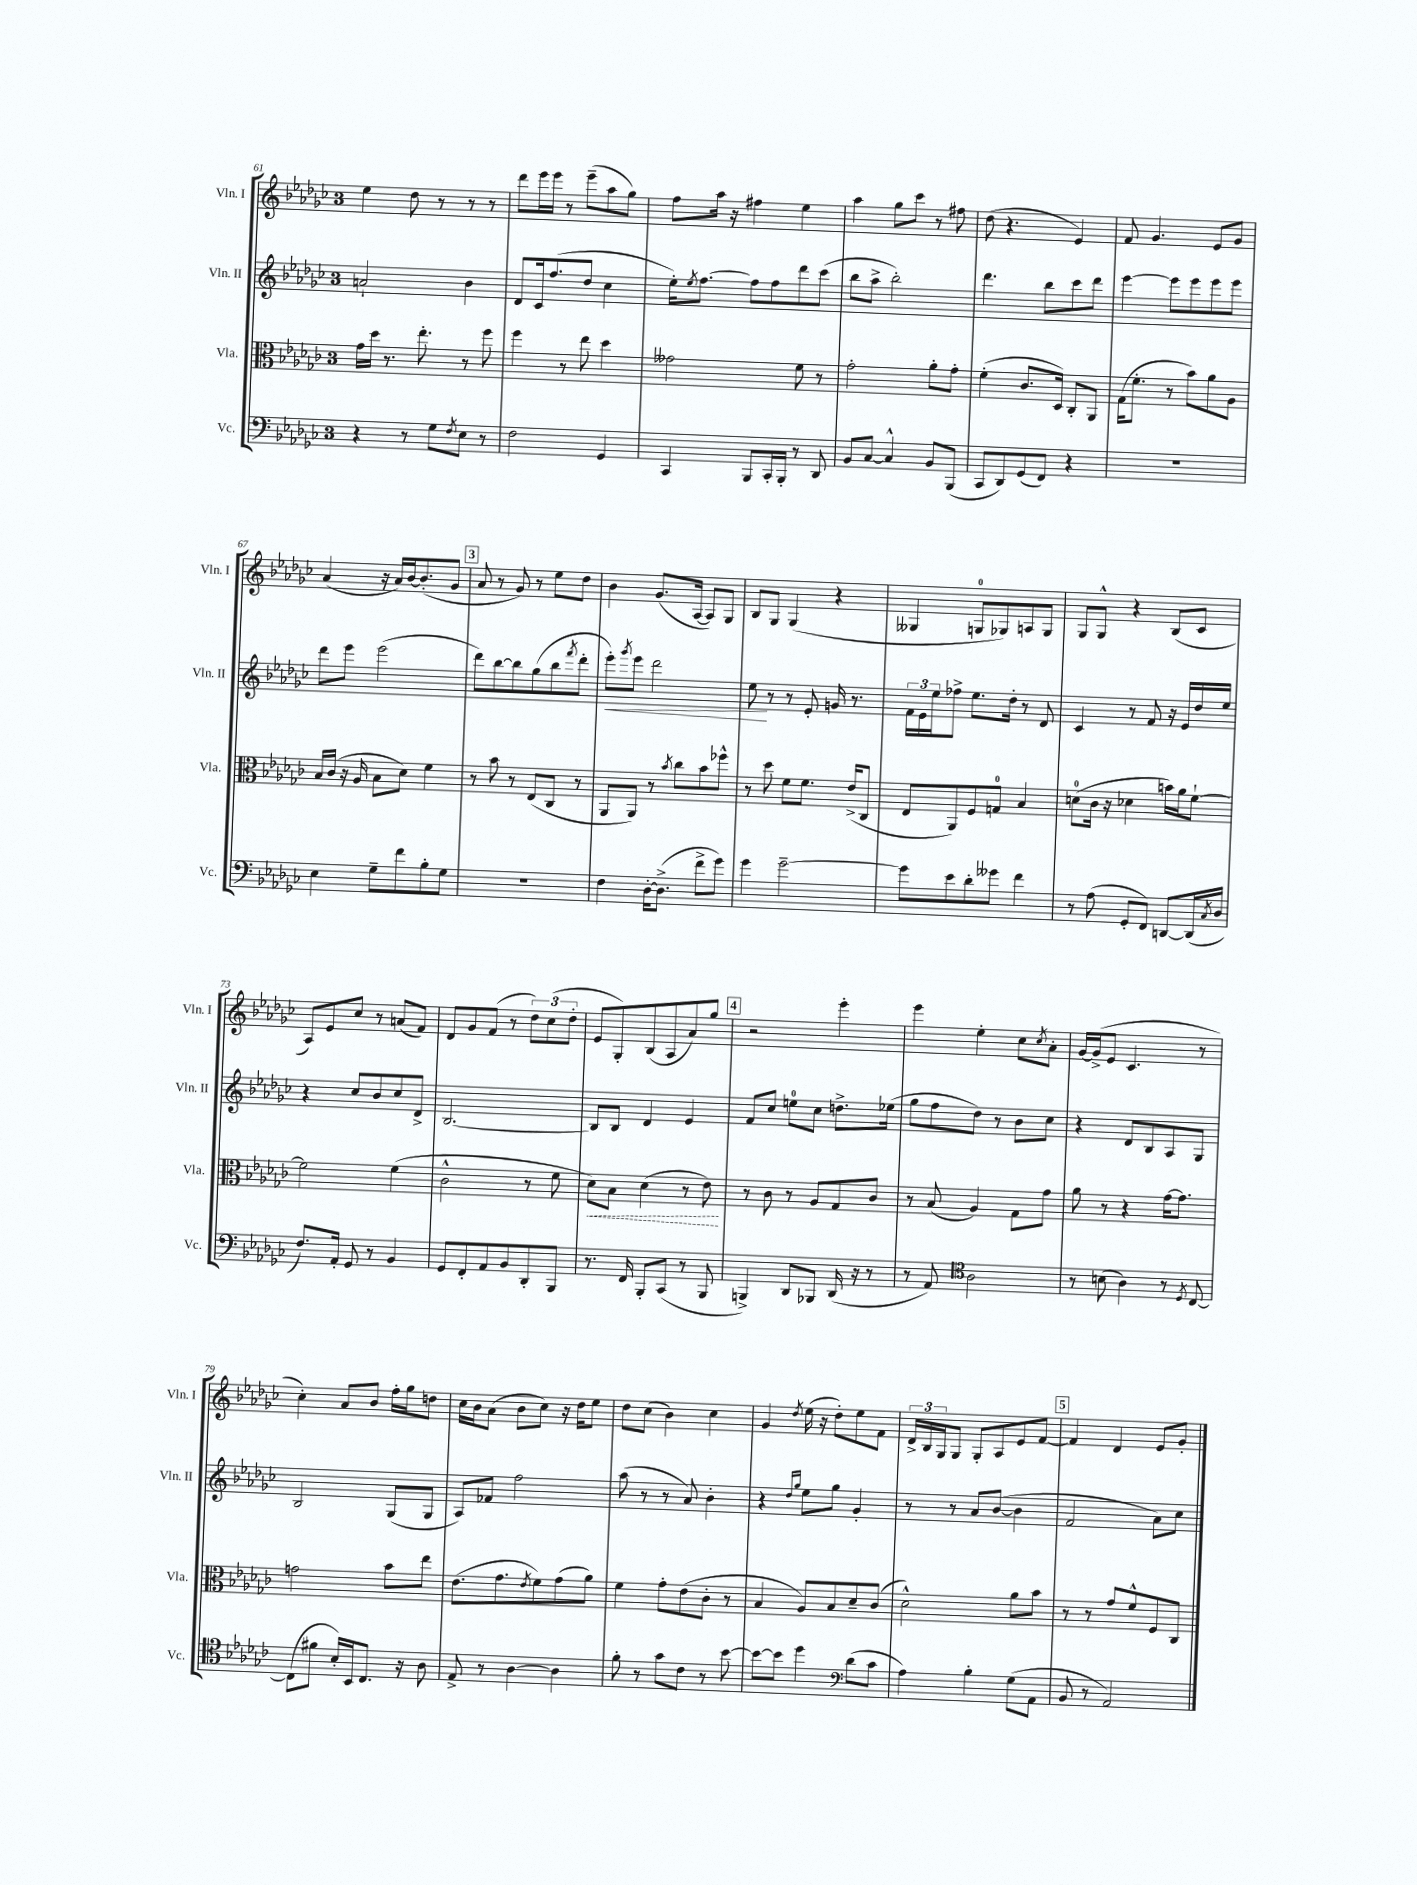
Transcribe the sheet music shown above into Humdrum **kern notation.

**kern	**kern	**dynam	**kern	**dynam	**kern
*part4	*part3	*part3	*part2	*part2	*part1
*staff4	*staff3	*staff3	*staff2	*staff2	*staff1
*I"Vc.	*I"Vla.	*	*I"Vln. II	*	*I"Vln. I
*I'Vc.	*I'Vla.	*	*I'Vln. II	*	*I'Vln. I
*clefF4	*clefC3	*	*clefG2	*	*clefG2
*k[b-e-a-d-g-c-]	*k[b-e-a-d-g-c-]	*	*k[b-e-a-d-g-c-]	*	*k[b-e-a-d-g-c-]
*M3/4	*M3/4	*	*M3/4	*	*M3/4
=61	=61	=61	=61	=61	=61
4r	16g-\LL	.	2an`/	.	4ee-\
.	16dd-\JJ	.	.	.	.
.	8.r	.	.	.	.
8r	.	.	.	.	8dd-\
.	8.ee-'\	.	.	.	.
8G-\L	.	.	.	.	8r
8qF/	.	.	.	.	.
8E-\J	8r	.	4b-\	.	8r
8r	8ff\	.	.	.	8r
=62	=62	=62	=62	=62	=62
2F\	4ff\	.	8d-/L	.	8ddd-\L
.	.	.	16c-/k	.	16eee-\L
.	.	.	(8.ff/	.	16eee-\JJ
.	8r	.	.	.	8r
.	8ee-\	.	8dd-/J	.	(8eee-~\L
4GG-/	4dd-\	.	4cc-\	.	8aa-\
.	.	.	.	.	8gg-\J)
=63	=63	=63	=63	=63	=63
4CC-/	2g--X\	.	16ee-'\KL)	.	8ff\L
.	.	.	8qee-/	.	.
.	.	.	[8.ff\J	.	.
.	.	.	.	.	16aa-\Jk
.	.	.	.	.	16r
8BBB-/L	.	.	8ff\L]	.	4ff#X\
16CC-'/L	.	.	8ff\	.	.
16BBB-'/JJ	.	.	.	.	.
8r	8f\	.	8ddd-\	.	4ee-\
8DD-/	8r	.	(8ccc-\J	.	.
=64	=64	=64	=64	=64	=64
8BB-/L	2g-'\	.	8bb-\L	.	4aa-\
[8C-/J	.	.	8aa-^\J	.	.
4C-^^/]	.	.	2bb-'\)	.	8gg-\L
.	.	.	.	.	8ccc-\J
8BB-/L	8a-'\L	.	.	.	8r
(8BBB-/J	8g-'\J	.	.	.	8ff#X\
=65	=65	=65	=65	=65	=65
8CC-/L	(4f'\	.	4.ddd-\	.	(8dd-\
8DD-/)	.	.	.	.	4.r
(8GG-/	8.c-/L	.	.	.	.
8FF/J)	.	.	8bb-\L	.	.
.	16D-/Jk)	.	.	.	.
4r	8C-'/L	.	8ccc-\	.	4e-/)
.	8AA-/J	.	8ddd-\J	.	.
=66	=66	=66	=66	=66	=66
2.r	(16G-\KL	.	[4eee-\	.	8f/
.	8.f'\J	.	.	.	.
.	.	.	.	.	4.g-/
.	8r	.	8eee-\L]	.	.
.	8b-\L)	.	8eee-\	.	.
.	8a-\	.	8eee-\	.	8e-/L
.	8A-\J	.	8eee-\J	.	8g-/J
!!LO:LB:g=z
=67	=67	=67	=67	=67	=67
4E-\	16B-/LL	.	8ddd-\L	.	(4a-/
.	(16c-/JJ	.	.	.	.
.	16r	.	8eee-\J	.	.
.	16A-/	.	.	.	.
8G-~\L	8B-\L	.	(2eee-\	.	16r
.	.	.	.	.	16a-/LL)
8f\	8d-\J)	.	.	.	[16b-/J
.	.	.	.	.	(8.b-'/]
8B-'\	4f\	.	.	.	.
8G-\J	.	.	.	.	8g-/J
!!LO:REH:place=s1:t=3
=68	=68	=68	=68	=68	=68
2.r	8r	.	8ddd-\L)	.	8a-/
.	8b-\	.	[8bb-\	.	8r
.	8r	.	8bb-\]	.	8g-/)
.	(8E-/L	.	(8gg-\	.	8r
.	8C-/J	.	8bb-\	.	8ee-\L
.	.	.	8qfff/	.	.
.	8r	.	8ddd-'\J	.	8dd-\J
=69	=69	=69	=69	=69	=69
!	!	!	!	!LO:HP:b	!
4F\	8AA-/L	.	8eee-'\L)	<	4b-\
.	.	.	8qggg-/	.	.
.	8AA-/J)	.	8eee-\J	.	.
[16D-'\KL	8r	.	2ddd-\	.	(8.g-/L
(8.D-^\J]	.	.	.	.	.
.	8qb-/	.	.	.	.
.	8cc-\L	.	.	.	.
.	.	.	.	.	[16A-/Jk
8f^\L	8b-\	.	.	.	8A-/L])
8g-\J)	8ff-X^^\J	.	.	.	8G-/J
=70	=70	=70	=70	=70	=70
4g-\	8r	.	8ee-\	.	8B-/L
.	8dd-\	.	8r	[	8G-/J
[2g-~\	8f\L	.	8r	.	(4G-/
.	8.f\J	.	8e-'/	.	.
.	.	.	16gn/	.	4r
.	(16e-^/KL	.	8.r	.	.
.	8C-/J	.	.	.	.
=71	=71	=71	=71	=71	=71
8g-\L]	8E-/L	.	24f\LL	.	4G--X/
.	.	.	24e-\	.	.
.	.	.	24ee-\J	.	.
8e-\	8AA-/)	.	8ff-X^\J	.	.
8d-'\	8F/	.	8.ee-\L	.	8Gn/L
8g--X\J	8Gn/J	.	.	.	8G-X/)
.	.	.	16dd-'\Jk	.	.
4f\	4B-/	.	8r	.	8An/
.	.	.	8d-/	.	8G-/J
=72	=72	=72	=72	=72	=72
8r	(8dn\L	.	4c-/	.	8G-/L
(8A-\	16c-\Jk	.	.	.	8G-^^/J
.	16r	.	.	.	.
8GG-'/L	4d-X\	.	8r	.	4r
8FF/J)	.	.	8f/	.	.
[8DDn/L	16bn\LL)	.	16r	.	(8B-/L
.	16a-\J	.	16e-/LL	.	.
(16DD/L]	[8f`\J	.	16dd-/	.	8c-/J
8qC-/	.	.	.	.	.
16D-/JJ	.	.	16ee-/JJ	.	.
!!LO:LB:g=z
=73	=73	=73	=73	=73	=73
8.F/L)	2f\]	.	4r	.	8A-/L)
.	.	.	.	.	8e-/
16AA-'/Jk	.	.	.	.	.
8GG-/	.	.	8cc-/L	.	8cc-/J
8r	.	.	8b-/	.	8r
4BB-/	(4f\	.	8cc-/	.	(8an/L
.	.	.	8d-^/J	.	8f/J)
=74	=74	=74	=74	=74	=74
8GG-/L	2c-^^\	.	[2.B-/	.	8d-/L
8FF'/	.	.	.	.	8g-/
8AA-/	.	.	.	.	(8f/J
8BB-/	.	.	.	.	8r
8DD-'/	8r	.	.	.	12dd-\L)
.	.	.	.	.	(12cc-\
8BBB-/J	8f\	.	.	.	.
.	.	.	.	.	12dd-'\J
=75	=75	=75	=75	=75	=75
!	!	!LO:HP:b	!	!	!
8.r	8d-\L)	<	8B-/L]	.	8e-/L
.	8B-\J	.	8B-/J	.	8G-'/)
16FF/	.	.	.	.	.
8BBB-'/L	(4d-\	.	4d-/	.	(8B-/
(8CC-/J	.	.	.	.	8A-/
8r	8r	.	4e-/	.	8a-/)
8BBB-/	8e-\)	.	.	.	8gg-/J
.	.	[	.	.	.
!!LO:REH:place=s1:t=4
=76	=76	=76	=76	=76	=76
4BBBn^/)	8r	.	8f/L	.	2r
.	8c-\	.	8cc-/J	.	.
8DD-/L	8r	.	8een\L	.	.
8BBB-X/J	8A-/L	.	8cc-\J	.	.
(16DD-/	8G-/	.	8.ddn^\L	.	4eee-'\
16r	.	.	.	.	.
8r	8c-/J	.	.	.	.
.	.	.	(16ee-X\Jk	.	.
=77	=77	=77	=77	=77	=77
8r	8r	.	8gg-\L	.	4eee-\
8AA-/)	(8B-/	.	8ff\	.	.
*clefC4	*	*	*	*	*
2A-\	4A-/)	.	8dd-\J)	.	4ee-'\
.	.	.	8r	.	.
.	8G-\L	.	8b-\L	.	8cc-\L
.	.	.	.	.	8qcc-/
.	8g-\J	.	8cc-\J	.	8a-'\J
=78	=78	=78	=78	=78	=78
8r	8a-\	.	4r	.	[16g-/LL
.	.	.	.	.	(16g-^/J]
(8Bn\	8r	.	.	.	8e-/J
4A-\)	4r	.	8d-/L	.	4.c-/
.	.	.	8B-/	.	.
8r	[16g-\KL	.	8A-/	.	.
.	8.g-\J]	.	.	.	.
8qD-/	.	.	.	.	.
[8C-/	.	.	8G-/J	.	8r
!!LO:LB:g=z
=79	=79	=79	=79	=79	=79
(8C-\L]	2gn\	.	2B-/	.	4cc-'\)
8f#X\J	.	.	.	.	.
16B-'/LL)	.	.	.	.	8a-/L
16BB-/J	.	.	.	.	.
8.C-/J	.	.	.	.	8b-/J
.	8b-\L	.	(8G-/L	.	16ff'\LL
16r	.	.	.	.	16gg-\J
8A-\	8ee-\J	.	8G-/J	.	8ddn\J
=80	=80	=80	=80	=80	=80
8E-^/	(8.e-\L	.	8A-/L)	.	16cc-\LL
.	.	.	.	.	16b-\J
8r	.	.	8f-X/J	.	(8a-\J
.	8.g-\	.	.	.	.
[4A-\	.	.	2ff\	.	8b-\L
.	8qe-/	.	.	.	.
.	8f\)	.	.	.	8cc-\J)
4A-\]	(8g-\	.	.	.	16r
.	.	.	.	.	16dd-\KL
.	8a-\J)	.	.	.	8ee-\J
=81	=81	=81	=81	=81	=81
8f'\	4f\	.	(8aa-\	.	8dd-\L
8r	.	.	8r	.	(8cc-\J
8g-\L	8g-'\L	.	8r	.	4b-\)
8c-\J	(8e-\	.	8a-/)	.	.
8r	8c-'\J	.	4b-'\	.	4cc-\
[8b-\	8r	.	.	.	.
=82	=82	=82	=82	=82	=82
8b-\L_	4B-/	.	4r	.	4g-/
8b-\J]	.	.	.	.	.
.	.	.	16qqdd-/LL	.	.
.	.	.	16qqgg-/JJ	.	8qdd-/
4dd-\	8A-/L)	.	8ee-\L	.	(16ee-\
.	.	.	.	.	16r
.	8B-/	.	8gg-\J	.	8dd-'\L)
*clefF4	*	*	*	*	*
(8d-\L	8d-~/	.	4g-'/	.	8ee-\
8c-\J	(8c-/J	.	.	.	8f\J
=83	=83	=83	=83	=83	=83
4A-\)	2d-^^\)	.	8r	.	24d-^/LL
.	.	.	.	.	24B-/
.	.	.	.	.	24G-/J
.	.	.	8r	.	8G-/J
4B-'\	.	.	8a-/L	.	8G-'/L
.	.	.	([8b-/J	.	8A-/
(8G-\L	8a-\L	.	4b-\]	.	8e-/
8AA-\J	8b-\J	.	.	.	[8f/J
!!LO:REH:place=s1:t=5
=84	=84	=84	=84	=84	=84
8BB-/	8r	.	2f/	.	4f/]
8r	8r	.	.	.	.
2AA-/)	8g-/L	.	.	.	4d-/
.	8f^^/	.	.	.	.
.	8F/	.	8a-\L)	.	8e-/L
.	8C-/J	.	8cc-\J	.	8g-'/J
==	==	==	==	==	==
*-	*-	*-	*-	*-	*-
